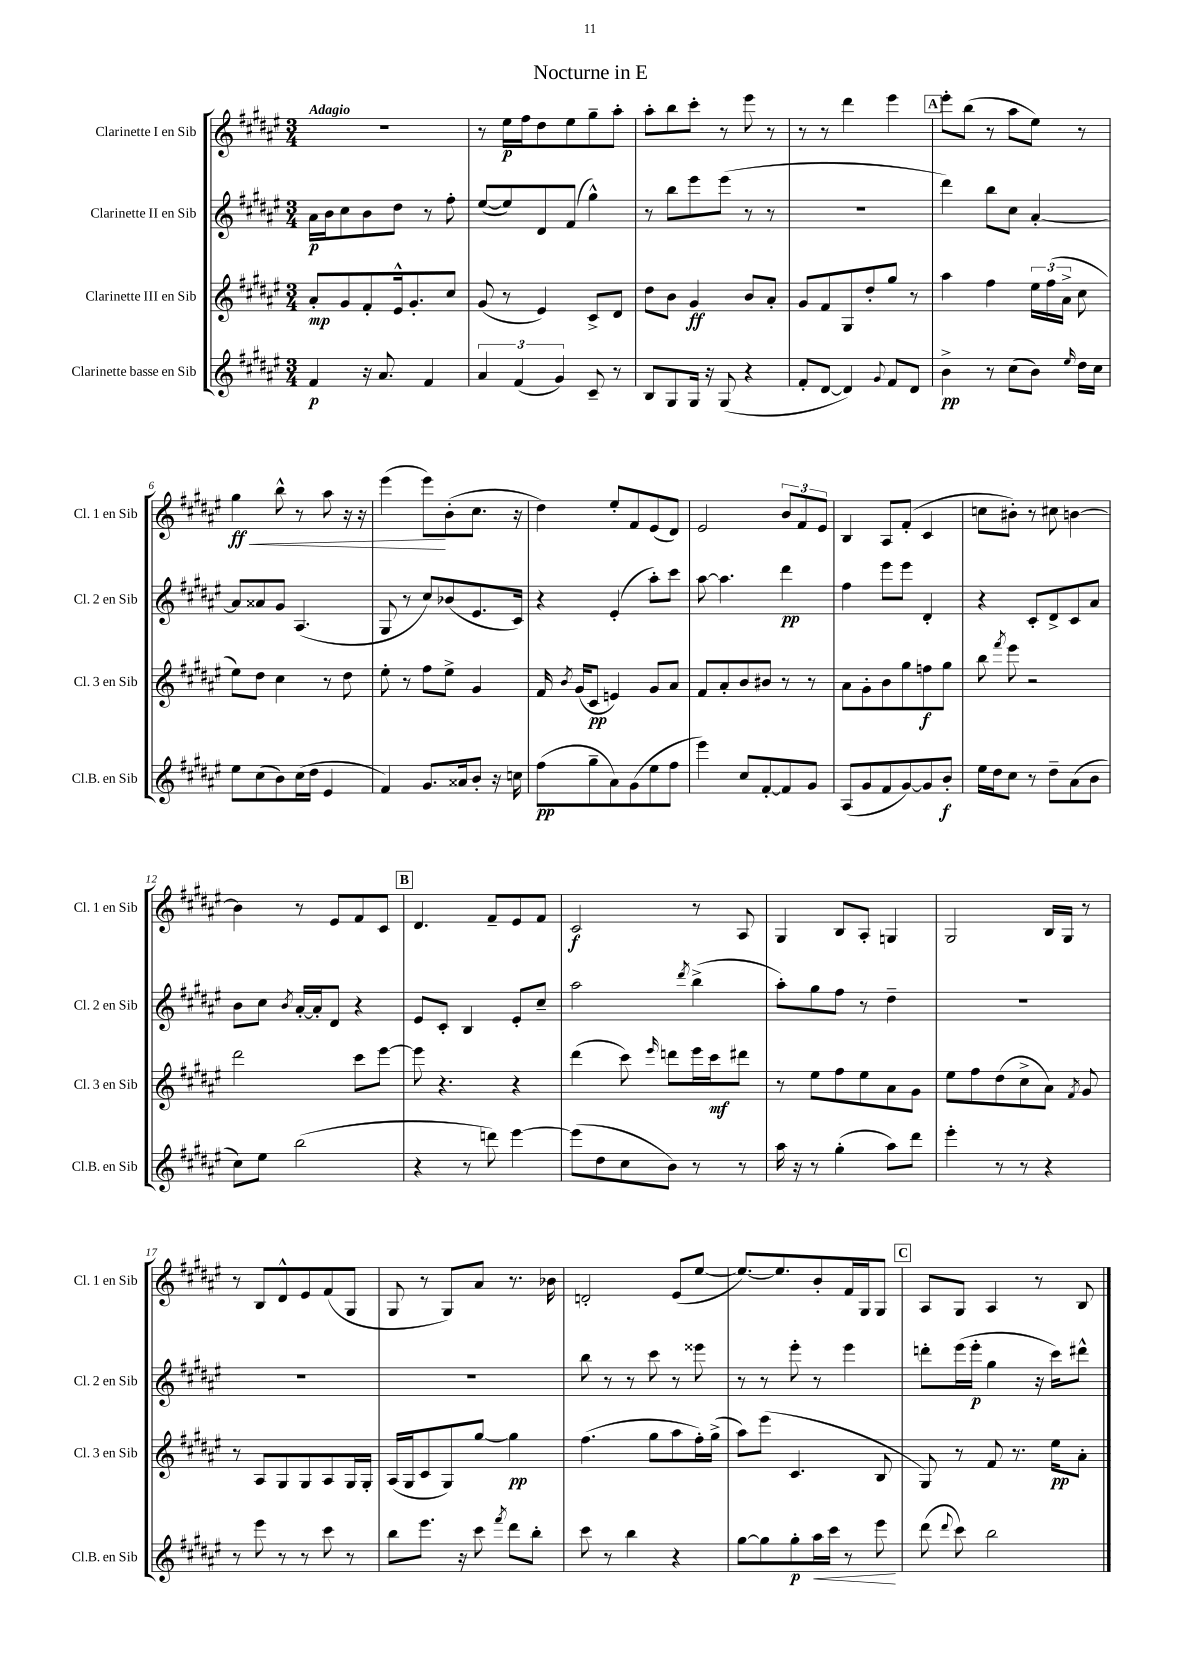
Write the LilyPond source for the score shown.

\header { title = "Nocturne in E" }
<<
\new StaffGroup <<
\new Staff = "s0" \with { instrumentName = "Clarinette I en Sib" shortInstrumentName = "Cl. 1 en Sib" } {
    \clef treble \key fis \major \numericTimeSignature \time 3/4 \tempo "Adagio"
    \autoBeamOff R2. |
    r8 eis''16[\p fis''16 dis''8 eis''8 gis''8-- ais''8]-. |
    ais''8[-. b''8 cis'''8]-. r8 eis'''8 r8 |
    r8 r8 dis'''4 eis'''4 |
    \mark \markup { \box "A" } eis'''8[-. b''8]( r8 ais''8[ eis''8]) r8 |
    gis''4\ff\< b''8-^ r8 ais''8 r16 r16 |
    eis'''4( eis'''8[\!) b'8-.( cis''8.] r16 |
    dis''4) eis''8[-. fis'8 eis'8( dis'8]) |
    eis'2 \tuplet 3/2 { b'8[ fis'8 eis'8] } |
    b4 ais8[ fis'8]-.( cis'4 |
    c''8[ bis'8]-.) r8 cis''8 b'4~ |
    b'4 r8 eis'8[ fis'8 cis'8] |
    \mark \markup { \box "B" } dis'4. fis'8[-- eis'8 fis'8] |
    cis'2\f r8 ais8 |
    gis4 b8[ ais8]-. g4 |
    gis2 b16[ gis16] r8 |
    r8 b8[ dis'8-^ eis'8 fis'8( gis8] |
    gis8 r8 gis8[) ais'8] r8. bes'16 |
    d'2-. eis'8[( eis''8]~ |
    eis''8.[~) eis''8. b'8-. fis'16 gis16 gis8] |
    \mark \markup { \box "C" } ais8[ gis8] ais4 r8 b8 \bar "|." |
}
\new Staff = "s1" \with { instrumentName = "Clarinette II en Sib" shortInstrumentName = "Cl. 2 en Sib" } {
    \clef treble \key fis \major \numericTimeSignature \time 3/4
    \autoBeamOff ais'16[\p b'16 cis''8 b'8 dis''8] r8 fis''8-. |
    eis''8[~( eis''8) dis'8 fis'8]( gis''4-^) |
    r8 b''8[ eis'''8 eis'''8]( r8 r8 |
    R2. |
    \mark \markup { \box "A" } dis'''4) b''8[ cis''8] ais'4~-. |
    ais'8[ aisis'8 gis'8] ais4.( |
    gis8 r8 cis''8[) bes'8( eis'8. cis'16]) |
    r4 eis'4-.( ais''8[-.) cis'''8] |
    ais''8~ ais''4. dis'''4\pp |
    fis''4 eis'''8[ eis'''8] dis'4-. |
    r4 cis'8[-. dis'8-> cis'8 ais'8] |
    b'8[ cis''8] \acciaccatura { b'8 } ais'16[~-. ais'16-. dis'8] r4 |
    \mark \markup { \box "B" } eis'8[ cis'8]-. b4 eis'8[-. cis''8]-- |
    ais''2 \acciaccatura { dis'''8 } b''4->( |
    ais''8[-.) gis''8 fis''8] r8 dis''4-- |
    R2. |
    R2. |
    R2. |
    b''8 r8 r8 cis'''8 r8 eisis'''8 |
    r8 r8 eis'''8-. r8 eis'''4 |
    \mark \markup { \box "C" } d'''8[-. eis'''16( eis'''16]-.\p gis''4 r16 cis'''16[) dis'''8]-^ \bar "|." |
}
\new Staff = "s2" \with { instrumentName = "Clarinette III en Sib" shortInstrumentName = "Cl. 3 en Sib" } {
    \clef treble \key fis \major \numericTimeSignature \time 3/4
    \autoBeamOff ais'8[-.\mp gis'8 fis'8-. eis'16-^ gis'8.-. cis''8] |
    gis'8( r8 eis'4) cis'8[-> dis'8] |
    dis''8[ b'8] gis'4\ff b'8[ ais'8]-. |
    gis'8[ fis'8 gis8 dis''8-. gis''8] r8 |
    \mark \markup { \box "A" } ais''4 fis''4 \tuplet 3/2 { eis''16[ fis''16( ais'16]-> } cis''8 |
    eis''8[) dis''8] cis''4 r8 dis''8 |
    eis''8-. r8 fis''8[ eis''8]-> gis'4 |
    fis'16 \acciaccatura { b'8 } gis'16[( cis'8]\pp e'4) gis'8[ ais'8] |
    fis'8[ ais'8-. b'8 bis'8] r8 r8 |
    ais'8[ gis'8-. b'8 gis''8 f''8\f gis''8] |
    b''8 \acciaccatura { fis'''8 } eis'''8 r2 |
    dis'''2 cis'''8[ eis'''8]~ |
    \mark \markup { \box "B" } eis'''8 r4. r4 |
    dis'''4( cis'''8) \grace { eis'''16 } d'''8[ eis'''16 cis'''16\mf dis'''8] |
    r8 eis''8[ fis''8 eis''8 ais'8 gis'8] |
    eis''8[ fis''8 dis''8( cis''8-> ais'8]) \acciaccatura { fis'8 } gis'8 |
    r8 ais8[ gis8 gis8 ais8 gis16 gis16]-. |
    ais16[( gis16 cis'8 gis8) gis''8]~ gis''4\pp |
    fis''4.( gis''8[ ais''8 fis''16-.) gis''16]->( |
    ais''8[) eis'''8]( cis'4. b8 |
    \mark \markup { \box "C" } gis8) r8 fis'8 r8. eis''16[\pp ais'8]-. \bar "|." |
}
\new Staff = "s3" \with { instrumentName = "Clarinette basse en Sib" shortInstrumentName = "Cl.B. en Sib" } {
    \clef treble \key fis \major \numericTimeSignature \time 3/4
    \autoBeamOff fis'4\p r16 ais'8. fis'4 |
    \tuplet 3/2 { ais'4 fis'4( gis'4) } cis'8-- r8 |
    b8[ gis8 gis16] r16 gis8( r4 |
    fis'8[-. dis'8]~ dis'4) \appoggiatura { gis'8 } fis'8[ dis'8] |
    \mark \markup { \box "A" } b'4->\pp r8 cis''8[( b'8]) \grace { eis''16 } dis''16[ cis''16] |
    eis''8[ cis''8( b'8) cis''16( dis''16] eis'4 |
    fis'4) gis'8.[ aisis'16 b'8]-. r16 c''16 |
    fis''8[\pp( gis''8-- ais'8) gis'8( eis''8 fis''8] |
    eis'''4) cis''8[ fis'8~-. fis'8 gis'8] |
    ais8[( gis'8 fis'8 gis'8~) gis'8 b'8]-.\f |
    eis''16[ dis''16 cis''8] r8 dis''8[-- ais'8( b'8] |
    cis''8[) eis''8] b''2( |
    \mark \markup { \box "B" } r4 r8 d'''8) eis'''4~ |
    eis'''8[( dis''8 cis''8 b'8]) r8 r8 |
    ais''16 r16 r8 gis''4-.( ais''8[) dis'''8] |
    eis'''4-. r8 r8 r4 |
    r8 eis'''8 r8 r8 cis'''8 r8 |
    b''8[ eis'''8.] r16 cis'''8 \acciaccatura { fis'''8 } dis'''8[ b''8]-. |
    cis'''8 r8 b''4 r4 |
    gis''8[~ gis''8 gis''8-.\p ais''16\< cis'''16] r8 eis'''8\! |
    \mark \markup { \box "C" } dis'''8( \appoggiatura { dis'''8 } cis'''8) b''2 \bar "|." |
}
>>
>>
